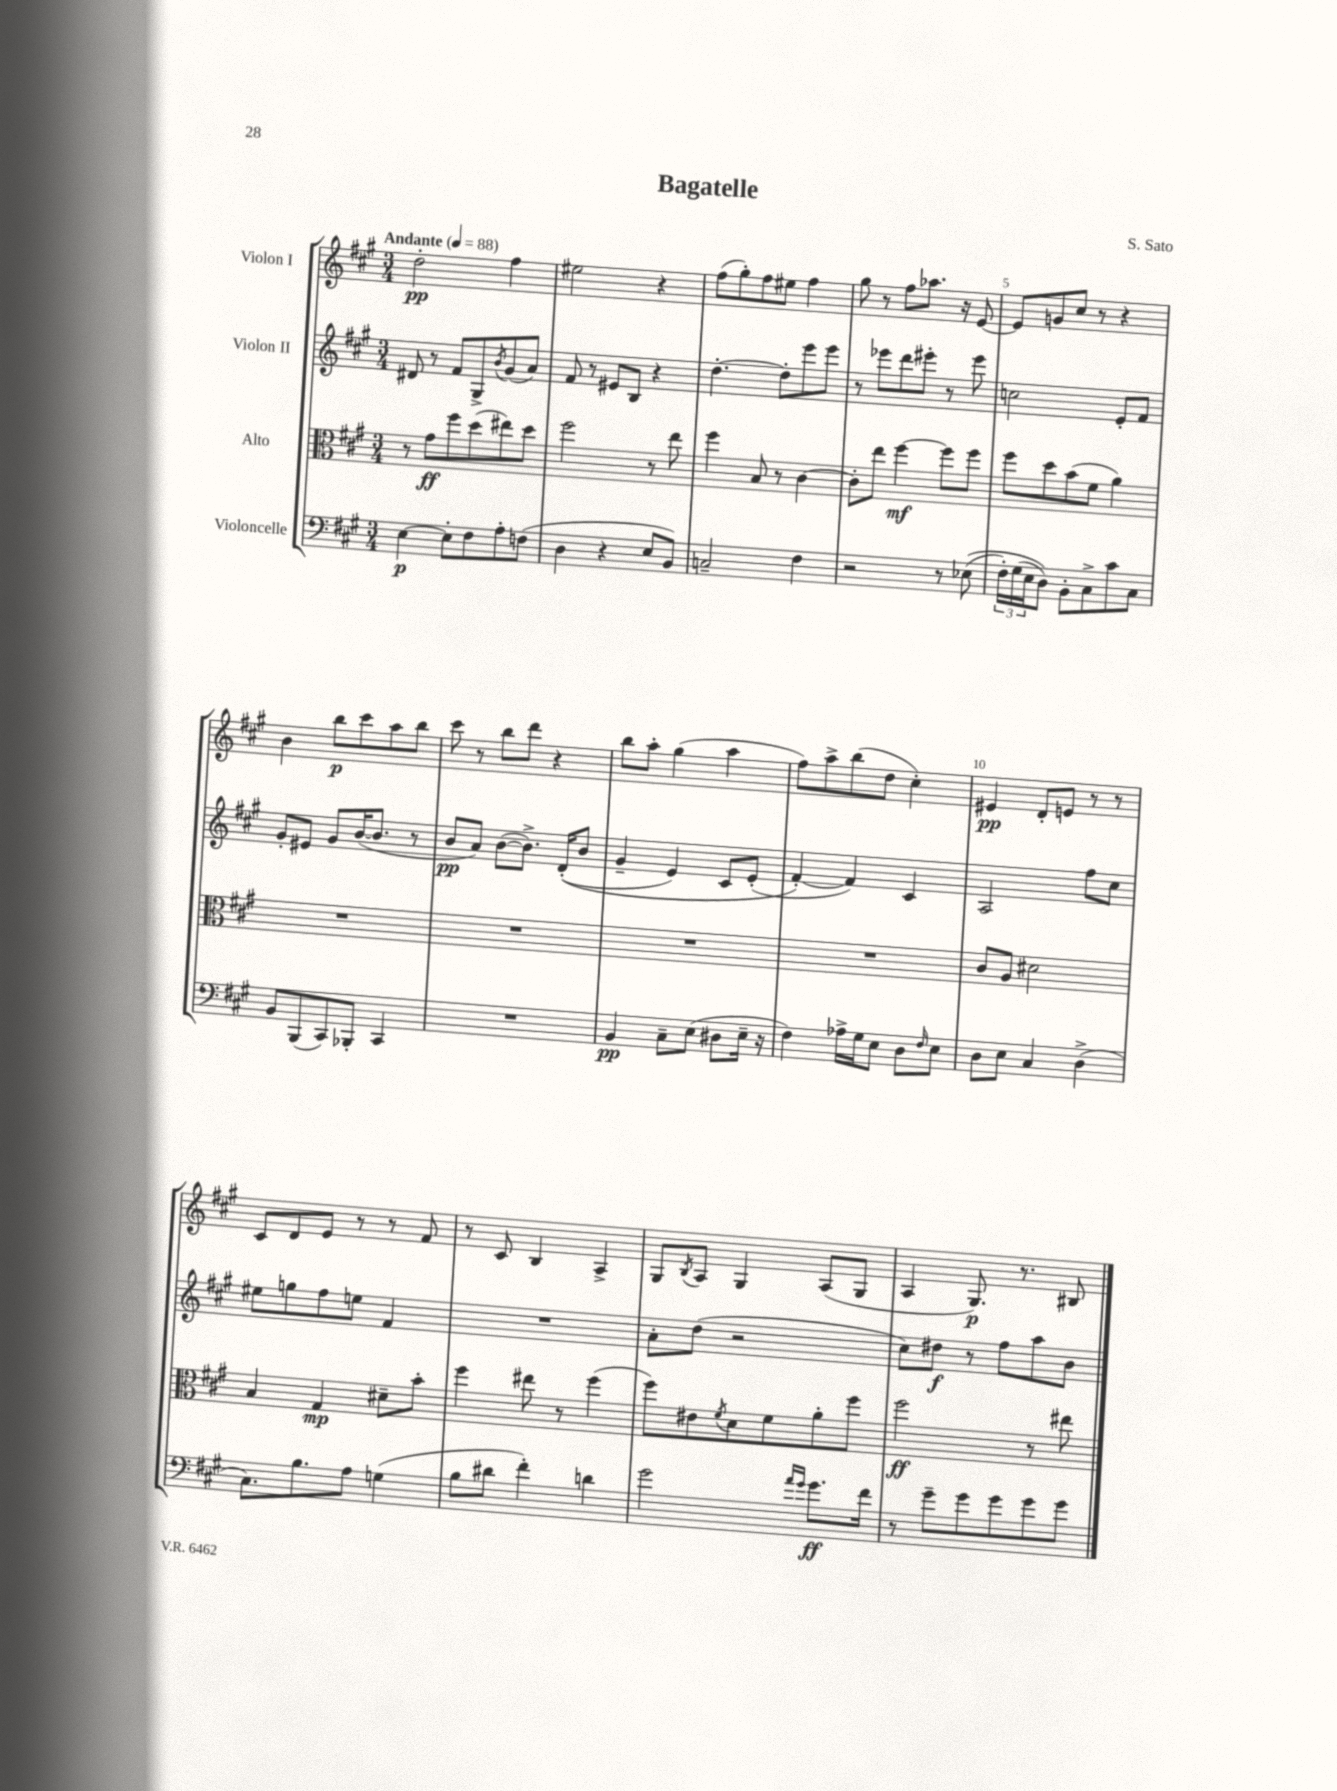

**kern	**dynam	**kern	**dynam	**kern	**dynam	**kern	**dynam
*part4	*part4	*part3	*part3	*part2	*part2	*part1	*part1
*staff4	*staff4	*staff3	*staff3	*staff2	*staff2	*staff1	*staff1
*I"Violoncelle	*	*I"Alto	*	*I"Violon II	*	*I"Violon I	*
*clefF4	*	*clefC3	*	*clefG2	*	*clefG2	*
*k[f#c#g#]	*	*k[f#c#g#]	*	*k[f#c#g#]	*	*k[f#c#g#]	*
*M3/4	*	*M3/4	*	*M3/4	*	*M3/4	*
*MM88	*	*MM88	*	*MM88	*	*MM88	*
=1	=1	=1	=1	=1	=1	=1	=1
!	!	!	!	!	!	!LO:TX:a:B:t=Andante	!
[4E\	p	8r	.	8d#X/	.	2dd'\	pp
.	.	8g#\L	ff	8r	.	.	.
8E'\L]	.	8ff#\	.	8f#/L	.	.	.
8F#\	.	(8dd\	.	8G#^/	.	.	.
.	.	.	.	8qb/	.	.	.
8A'\	.	8ee#X\)	.	(8g#/	.	4ff#\	.
(8Fn\J	.	8dd\J	.	8a/J)	.	.	.
=2	=2	=2	=2	=2	=2	=2	=2
4D\	.	2ff#\	.	8f#/	.	2ee#X\	.
.	.	.	.	8r	.	.	.
4r	.	.	.	8e#X/L	.	.	.
.	.	.	.	8B/J	.	.	.
8E/L	.	8r	.	4r	.	4r	.
8BB/J)	.	8ee\	.	.	.	.	.
=3	=3	=3	=3	=3	=3	=3	=3
2Cn~/	.	4ff#\	.	[4.dd'\	.	(8ff#\L	.
.	.	.	.	.	.	8gg#'\)	.
.	.	8B/	.	.	.	8ff#\	.
.	.	8r	.	8dd'\L]	.	8ee#X\J	.
4F#\	.	[4c#\	.	8eee\	.	4ff#\	.
.	.	.	.	8eee\J	.	.	.
=4	=4	=4	=4	=4	=4	=4	=4
2r	.	8c#'\L]	.	8r	.	8gg#\	.
.	.	8ee\J	.	8eee-X\L	.	8r	.
.	.	[4ff#\	mf	8ddd\	.	8ff#\L	.
.	.	.	.	8eee#X'\J	.	8.aa-X\J	.
8r	.	8ff#\L]	.	8r	.	.	.
.	.	.	.	.	.	16r	.
((8E-X\	.	8ff#\J	.	8eee#\	.	[8e/	.
=5	=5	=5	=5	=5	=5	=5	=5
24F#'\LL)	.	8ff#\L	.	2ccn\	.	8e/L]	.
(24G#\	.	.	.	.	.	.	.
24E\J	.	.	.	.	.	.	.
8D\J))	.	8dd\	.	.	.	8gn/	.
8BB'\L	.	(8b\	.	.	.	8cc#/J	.
8C#^\	.	8f#\J	.	.	.	8r	.
8c#\	.	4a\)	.	8e'/L	.	4r	.
8C#\J	.	.	.	8f#/J	.	.	.
!!LO:LB:g=z
=6	=6	=6	=6	=6	=6	=6	=6
8BB/L	.	2.r	.	8g#'/L	.	4b\	.
(8BBB/	.	.	.	8e#X/J	.	.	.
8CC#/)	.	.	.	8g#/L	.	8bb\L	p
8BBB-X'/J	.	.	.	([16b/K	.	8ccc#\	.
.	.	.	.	8.b/J]	.	.	.
4CC#/	.	.	.	.	.	8aa\	.
.	.	.	.	8r	.	8bb\J	.
=7	=7	=7	=7	=7	=7	=7	=7
2.r	.	2.r	.	8b/L	pp	8ccc#\	.
.	.	.	.	8a/J)	.	8r	.
.	.	.	.	([8b\L	.	8bb\L	.
.	.	.	.	8.b^\J])	.	8ddd\J	.
.	.	.	.	.	.	4r	.
.	.	.	.	((16d'/KL	.	.	.
.	.	.	.	8b/J	.	.	.
=8	=8	=8	=8	=8	=8	=8	=8
4BB/	pp	2.r	.	4g#~/	.	8bb\L	.
.	.	.	.	.	.	8aa'\J	.
8C#~\L	.	.	.	4e/)	.	(4gg#\	.
(8E\J	.	.	.	.	.	.	.
8D#X\L	.	.	.	8c#/L	.	4aa\	.
16E~\Jk	.	.	.	(8e'/J	.	.	.
16r	.	.	.	.	.	.	.
=9	=9	=9	=9	=9	=9	=9	=9
4F#\)	.	2.r	.	[4f#'/)	.	8ff#\L)	.
.	.	.	.	.	.	8aa^\	.
16A-X^\LL	.	.	.	4f#/])	.	(8bb\	.
16G#\J	.	.	.	.	.	.	.
8E\J	.	.	.	.	.	8dd\J	.
8D\L	.	.	.	4c#/	.	4cc#'\)	.
16qqF#/	.	.	.	.	.	.	.
8E\J	.	.	.	.	.	.	.
=10	=10	=10	=10	=10	=10	=10	=10
8D\L	.	8c#/L	.	2A/	.	4e#X/	pp
8E\J	.	8A/J	.	.	.	.	.
4C#/	.	2d#X\	.	.	.	8d'/L	.
.	.	.	.	.	.	8en/J	.
(4D^\	.	.	.	8ff#\L	.	8r	.
.	.	.	.	8cc#\J	.	8r	.
!!LO:LB:g=z
=11	=11	=11	=11	=11	=11	=11	=11
8.C#\L)	.	4B/	.	8ee#X\L	.	8c#/L	.
.	.	.	.	8ggn\	.	8d/	.
8.B\	.	.	.	.	.	.	.
.	.	4G#/	mp	8ff#\	.	8e/J	.
8A\J	.	.	.	8een\J	.	8r	.
(4Gn\	.	8d#X~\L	.	4f#/	.	8r	.
.	.	8b'\J	.	.	.	8f#/	.
=12	=12	=12	=12	=12	=12	=12	=12
8B\L	.	4ff#\	.	2.r	.	8r	.
8d#X\J	.	.	.	.	.	8c#/	.
4f#'\)	.	8ee#X\	.	.	.	4B/	.
.	.	8r	.	.	.	.	.
4dn\	.	(4ff#\	.	.	.	4A^/	.
=13	=13	=13	=13	=13	=13	=13	=13
2g#\	.	8ff#\L)	.	8a'\L	.	8G#/L	.
.	.	.	.	.	.	8qB/	.
.	.	8e#X\	.	(8dd\J	.	8A/J	.
.	.	8qf#/	.	.	.	.	.
.	.	8d\	.	2r	.	4G#/	.
.	.	8f#\	.	.	.	.	.
16qqa/LL	.	.	.	.	.	.	.
16qqg#/JJ	.	.	.	.	.	.	.
8.g#\L	ff	8a'\	.	.	.	(8A/L	.
.	.	8ff#\J	.	.	.	8G#/J	.
16f#\Jk	.	.	.	.	.	.	.
=14	=14	=14	=14	=14	=14	=14	=14
8r	.	2ff#\	ff	8cc#\L)	.	4A/	.
8g#~\L	.	.	.	8dd#X\J	f	.	.
8g#\	.	.	.	8r	.	8.G#/)	p
8g#\	.	.	.	8ff#\L	.	.	.
.	.	.	.	.	.	8.r	.
8g#\	.	8r	.	8aa\	.	.	.
8g#\J	.	8ee#X\	.	8b\J	.	8B#X/	.
==	==	==	==	==	==	==	==
*-	*-	*-	*-	*-	*-	*-	*-
